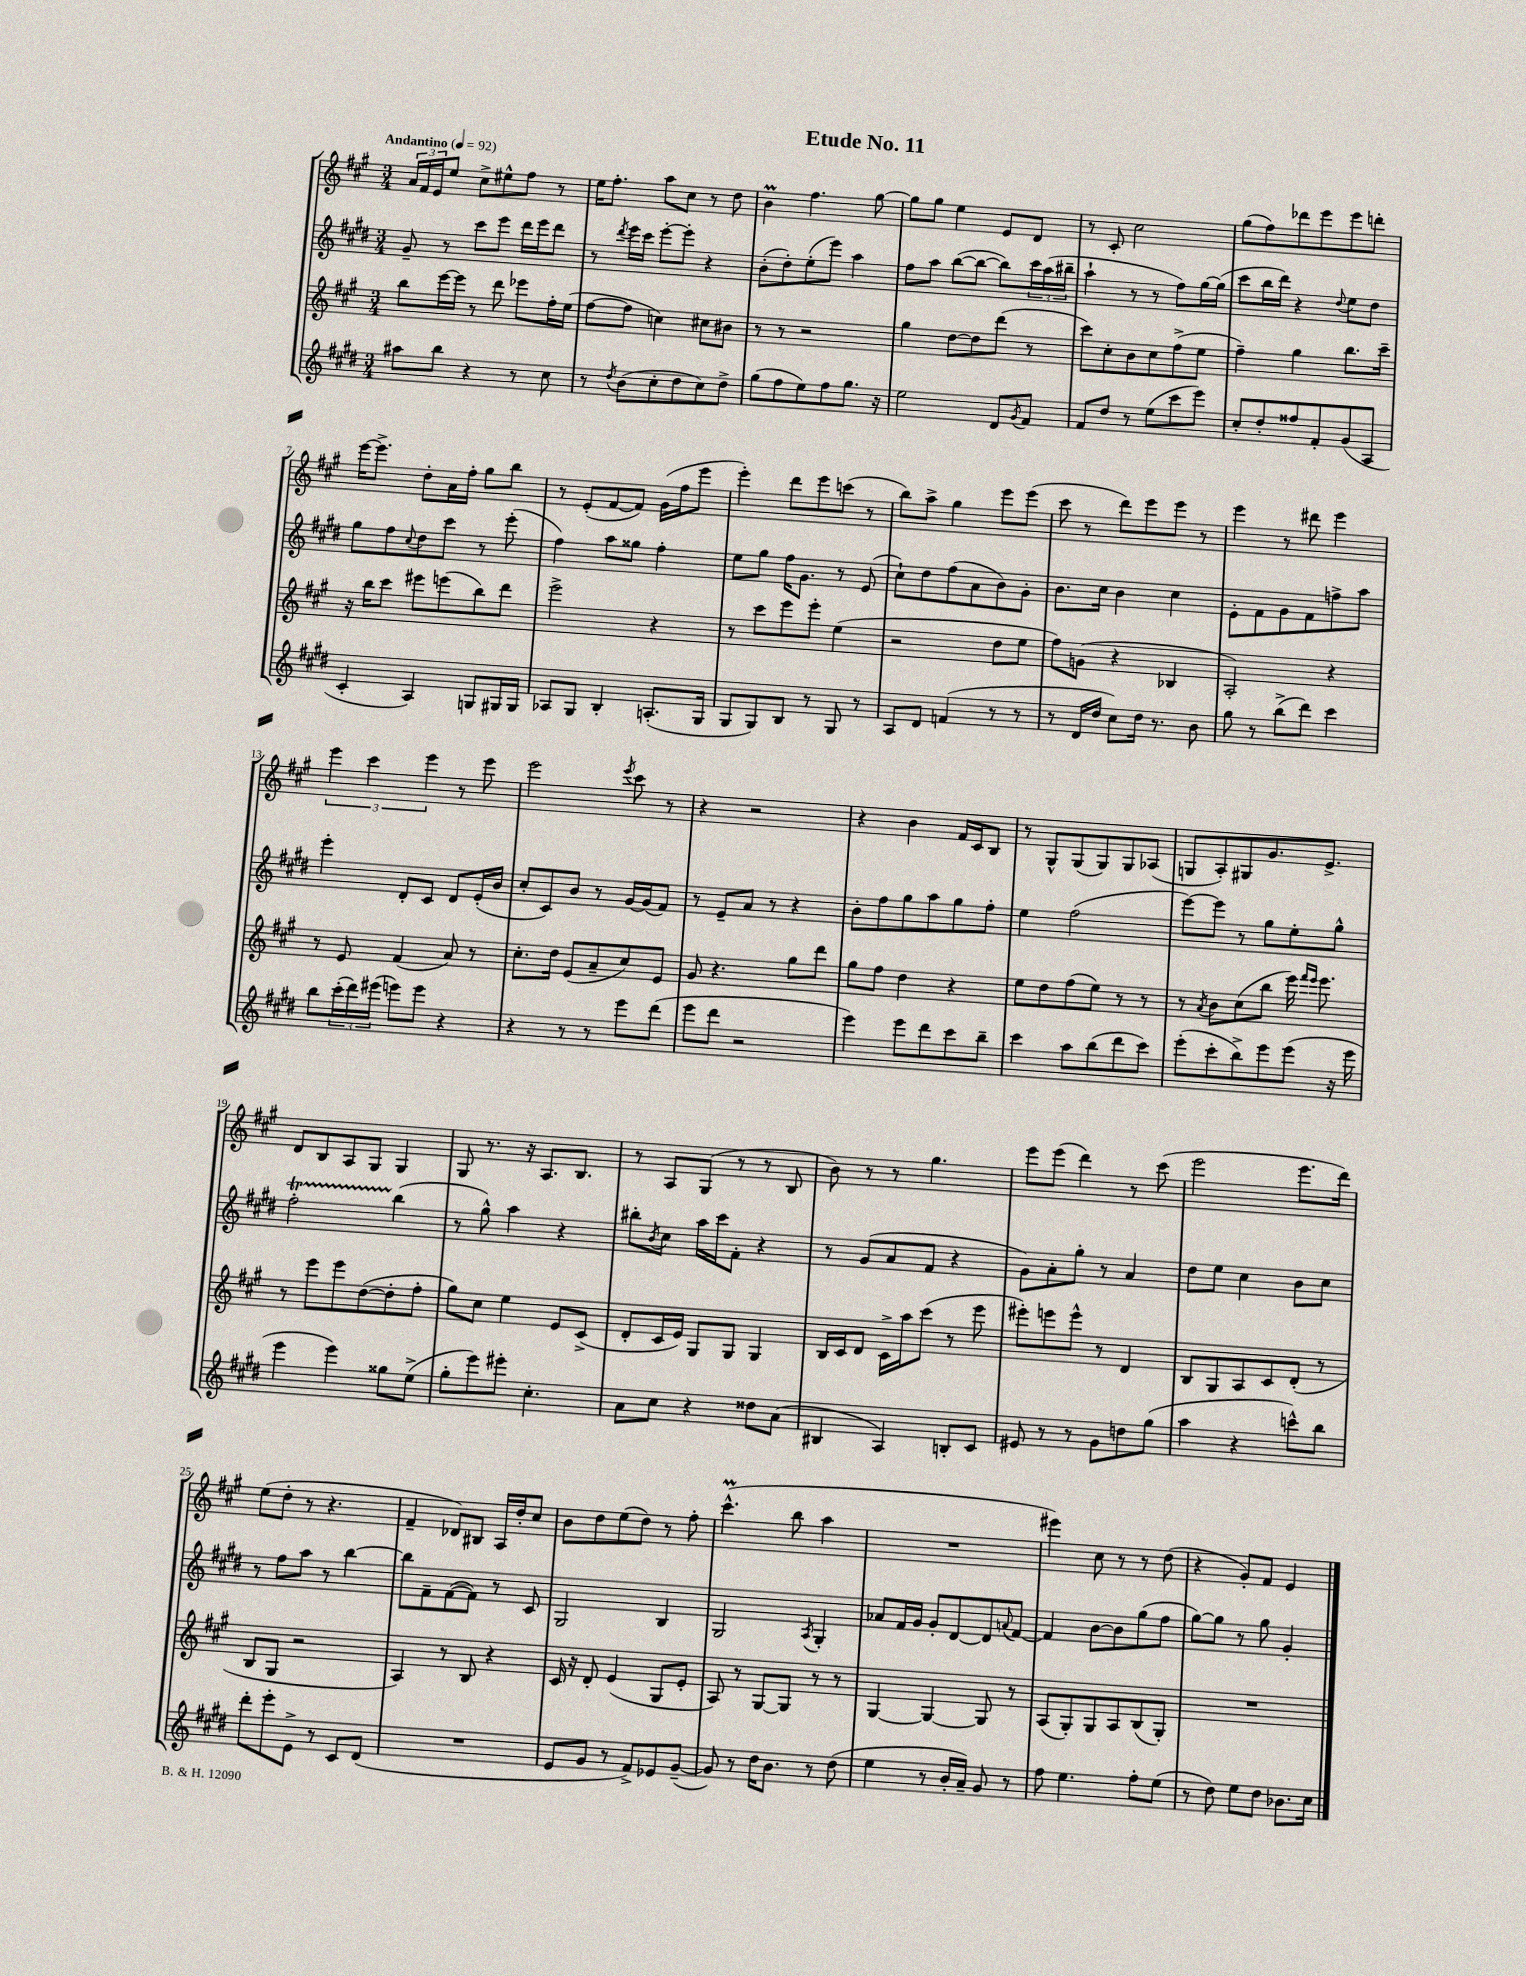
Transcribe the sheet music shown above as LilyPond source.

\header { title = "Etude No. 11" }
<<
\new StaffGroup <<
\new Staff = "s0" {
    \clef treble \key a \major \numericTimeSignature \time 3/4 \tempo "Andantino" 4 = 92
    \tuplet 3/2 { a'16 fis'16 e'16 } e''8 cis''8-> eis''8-^ fis''8 r8 |
    e''16 fis''8.-. a''8 cis''8 r8 d''8 |
    b'4\prall fis''4. gis''8~ |
    gis''8 gis''8 e''4 e'8 d'8 |
    r8 cis'8-. cis''2 |
    gis''8( fis''8) des'''8 e'''8 e'''8 d'''8-. |
    e'''16~ e'''8.-> d''8-. a'16 fis''16-. gis''8 b''8 |
    r8 e'8-.( fis'8~ fis'8) gis'16( fis''16 e'''8 |
    e'''4-.) d'''8 e'''8 c'''8( r8 |
    b''8) a''8-> gis''4 e'''8 e'''8( |
    cis'''8 r8 d'''8) e'''8 e'''8 r8 |
    e'''4 r8 dis'''8 e'''4 |
    \tuplet 3/2 { e'''4 cis'''4 e'''4 } r8 e'''8 |
    e'''2 \acciaccatura { e'''8 } cis'''8 r8 |
    r4 r2 |
    r4 b'4 fis'16 cis'16 b8 |
    r8 gis8-^ gis8( gis8) gis8 aes8( |
    g8 a8-.) gis8 gis'8. e'8.-> |
    d'8 b8 a8 gis8 gis4 |
    gis8 r8. r16 a8. b8. |
    r8 a8 gis8( r8 r8 b8 |
    b'8) r8 r8 gis''4. |
    e'''8 e'''8( d'''4) r8 cis'''8( |
    e'''2 e'''8. d'''16) |
    e''8( d''8-. r8 r4. |
    fis'4-- des'8) bis8 a16 d''16-. cis''8 |
    b'8 d''8 e''8( d''8) r8 fis''8-. |
    cis'''4.-^\prall( b''8 a''4 |
    R2. |
    eis'''4) cis''8 r8 r8 d''8( |
    r4 gis'8-.) fis'8 e'4 \bar "|." |
}
\new Staff = "s1" {
    \clef treble \key e \major \numericTimeSignature \time 3/4
    gis'8-- r8 cis'''8 e'''8 dis'''16 e'''16 dis'''8 |
    r8 \acciaccatura { dis'''8 } e'''16 cis'''16 e'''8~-. e'''8-. r4 |
    b'8-.( dis''8-.) e''8-.( e'''8) a''4 |
    fis''8 a''8 b''8~( b''8~ b''8) \tuplet 3/2 { cis'''16 a''16( bis''16-- } |
    a''4-! r8 r8 fis''8) gis''16~ gis''16( |
    cis'''8 b''16 dis'''16) r4 \appoggiatura { dis''8 } e''8 dis''8 |
    gis''8 fis''8 \appoggiatura { cis''8 } dis''8 cis'''8 r8 e'''8-.( |
    fis''4) a''8 gisis''8 fis''4-. |
    e''8 gis''8 fis''16 gis'8. r8 e'8( |
    cis''8-!) dis''8 fis''8( a'8 b'8) gis'8-. |
    b'8. cis''16 b'4 cis''4 |
    e'8-. fis'8 gis'8 fis'8 f''8-> a''8 |
    e'''4-. dis'8-. cis'8 dis'8 e'16-.( b'16 |
    cis''8-. cis'8) b'8 r8 gis'16~ gis'16( fis'8) |
    r8 e'8-- a'8 r8 r4 |
    b'8-. fis''8 gis''8 a''8 gis''8 fis''8-. |
    e''4 fis''2( |
    e'''8~) e'''8 r8 gis''8 e''8-. gis''8-^ |
    fis''2-.\startTrillSpan b''4\stopTrillSpan( |
    r8 gis''8-^) a''4 r4 |
    bis''8-. \acciaccatura { b'8 } cis''8 a''16 cis'''16 fis'8-. r4 |
    r8 gis'8( a'8 fis'8 r4 |
    gis'8) a'8-. gis''8-. r8 a'4 |
    dis''8 e''8 cis''4 b'8 cis''8 |
    r8 fis''8 a''8 r8 b''4~ |
    b''8 fis'8-- fis'8~( fis'8) r8 cis'8 |
    gis2 b4 |
    gis2 \acciaccatura { a8 } gis4-. |
    aes'8 fis'16 gis'16 gis'8-. dis'8~ dis'8 \appoggiatura { a'8 } fis'8~ |
    fis'4 b'8~ b'8 gis''8( fis''8 |
    gis''8~) gis''8 r8 gis''8 gis'4-. \bar "|." |
}
\new Staff = "s2" {
    \clef treble \key a \major \numericTimeSignature \time 3/4
    b''8 e'''16~ e'''16 r8 d'''8 ees'''8 fis''16-. e''16( |
    fis''8~ fis''8 c''4) cis''8 bis'8 |
    r8 r8 r2 |
    gis''4 d''8~ d''8 d'''8( r8 |
    cis'''8) cis''8-. b'8 cis''8 fis''8->( e''8 |
    fis''4--) gis''4 b''8. cis'''16-- |
    r16 b''16 cis'''8 eis'''8 e'''8( b''8) d'''8 |
    e'''2-> r4 |
    r8 cis'''8 e'''8 e'''8-. e''4( |
    r2 d''8 e''8 |
    fis''8) g'8( r4 bes4 |
    a2-.) r4 |
    r8 e'8 fis'4( a'8) r8 |
    cis''8.-. d''16 e'8( a'8-- cis''8) e'8 |
    gis'8 r4. gis''8 d'''8 |
    gis''8 fis''8 d''4 r4 |
    e''8 d''8 fis''8( e''8) r8 r8 |
    r8 \acciaccatura { a'8 } b'8 cis''8( b''8 e'''16) \grace { fis'''16 e'''16 } e'''8. |
    r8 e'''8 e'''8 d''8~( d''8-. fis''8-. |
    gis''8) cis''8 e''4 e'8 cis'8->( |
    d'8-. cis'16 e'16) gis8 gis8 gis4 |
    b16 cis'16 d'8 cis'16-> a''16 cis'''8( r8 e'''8 |
    eis'''8-.) e'''8 e'''8-^ r8 d'4 |
    b8 gis8 a8 cis'8 d'8-.( r8 |
    b8 gis8 r2 |
    a4) r8 b8 r4 |
    cis'16 r16 d'8-. e'4( gis8 e'8-. |
    a8) r8 gis8~ gis8 r8 r8 |
    gis4~ gis4~ gis8 r8 |
    a8( gis8-.) gis8 a8 b8( gis8-.) |
    R2. \bar "|." |
}
\new Staff = "s3" {
    \clef treble \key e \major \numericTimeSignature \time 3/4
    ais''8 b''8 r4 r8 cis''8 |
    r8 \acciaccatura { dis''8 } b'8( cis''8-. dis''8 cis''8) dis''8-> |
    gis''8( fis''8 e''8) fis''8 gis''8. r16 |
    e''2 dis'8 \acciaccatura { gis'8 } fis'8 |
    fis'8 dis''8 r8 e''8( cis'''8 e'''8) |
    cis''8-. dis''8-. fisis''8 fis'8-. gis'8( a8 |
    cis'4-. a4) g8 gis16 gis16 |
    aes8 gis8 b4-. a8.-.( gis16 |
    gis8 gis8) b8 r8 gis8 r8 |
    a8 dis'8 f'4( r8 r8 |
    r8 dis'16 dis''16 cis''8) dis''16 r8. b'8 |
    gis''8 r8 b''8->( dis'''8) cis'''4 |
    b''8 \tuplet 3/2 { cis'''16-.( dis'''16) eis'''16( } e'''8) e'''8 r4 |
    r4 r8 r8 e'''8 dis'''8( |
    e'''8 dis'''8 r2 |
    e'''4) e'''8 dis'''8 cis'''8 b''8-- |
    cis'''4 a''8 b''8( dis'''8 cis'''8) |
    e'''8-.( cis'''8-. b''8->) e'''8 e'''8( r16 e'''16 |
    e'''4 e'''4) gisis''8 e''8->( |
    gis''8-. e'''8) eis'''8-. cis''4.-. |
    a'8 cis''8 r4 disis''8 a'8( |
    bis4 a4) b8-. cis'8 |
    eis'8 r8 r8 gis'8 d''8 gis''8( |
    a''4 r4 c'''8-^) b''8 |
    dis'''8-. e'''8-. e'8-> r8 cis'8 dis'8( |
    R2. |
    e'8 gis'8 r8 fis'8->) ees'8 gis'8~--( |
    gis'8) r8 dis''16 b'8. r8 dis''8( |
    e''4 r8 b'16-. a'16--) gis'8 r8 |
    fis''8 e''4. fis''8-. e''8( |
    r8 dis''8) e''8 dis''8 bes'8. cis''16 \bar "|." |
}
>>
>>
